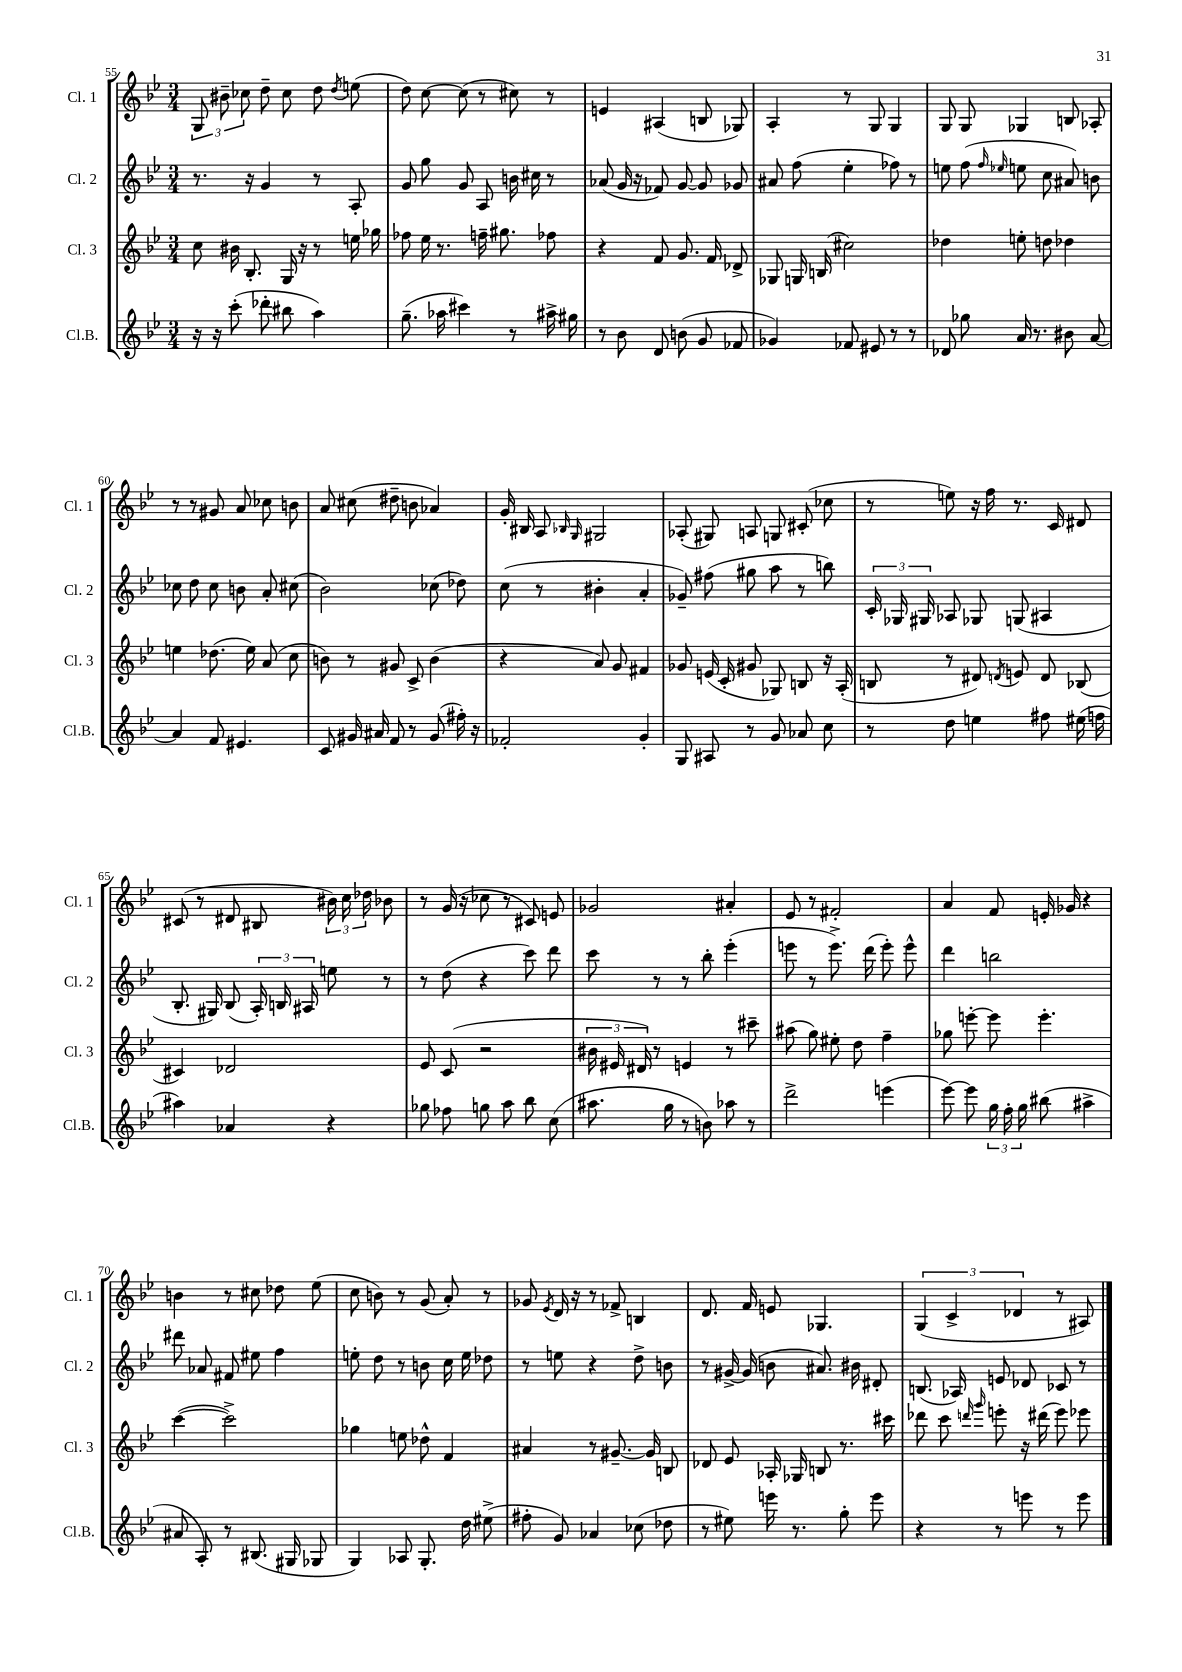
<<
\new StaffGroup <<
\new Staff = "s0" \with { instrumentName = "Cl. 1" shortInstrumentName = "Cl. 1" } {
    \clef treble \key bes \major \numericTimeSignature \time 3/4
    \autoBeamOff \tuplet 3/2 { g8 bis'8-- ces''8 } d''8-- ces''8 d''8 \acciaccatura { d''8 } e''8( |
    d''8) c''8~ c''8( r8 cis''8) r8 |
    e'4 ais4( b8 ges8) |
    a4-. r8 g8 g4 |
    g8 g8 ges4 b8 aes8-. |
    r8 r8 gis'8 a'8 ces''8 b'8 |
    a'8 cis''8( dis''8-- b'8 aes'4) |
    g'16-. bis16 a8 \grace { bes16 g16 } gis2 |
    aes8-.( gis8) a8 g8 cis'8-.( ces''8 |
    r8 e''8) r16 f''16 r8. c'16 dis'8 |
    cis'8( r8 dis'8 bis8 \tuplet 3/2 { bis'16) c''16 des''16 } bes'8 |
    r8 g'16( r16 ces''8 r8 cis'8) e'8 |
    ges'2 ais'4-. |
    ees'8 r8 fis'2-. |
    a'4 f'8 e'16-. ges'16 r4 |
    b'4 r8 cis''8 des''8 ees''8( |
    c''8 b'8) r8 g'8( a'8-.) r8 |
    ges'8 \acciaccatura { ees'8 } d'16 r16 r8 fes'8-> b4 |
    d'8. f'16 e'8 ges4. |
    \tuplet 3/2 { g4( c'4-> des'4 } r8 ais8) \bar "|." |
}
\new Staff = "s1" \with { instrumentName = "Cl. 2" shortInstrumentName = "Cl. 2" } {
    \clef treble \key bes \major \numericTimeSignature \time 3/4
    \autoBeamOff r8. r16 g'4 r8 a8-. |
    g'8 g''8 g'8 a8 b'16 cis''16 r8 |
    aes'8( g'16 r16 fes'8) g'8~ g'8 ges'8 |
    ais'8 f''8( ees''4-. fes''8) r8 |
    e''8 f''8( \grace { f''16 ees''16 } e''8 c''8 ais'8) b'8 |
    ces''8 d''8 ces''8 b'8 a'8-. cis''8( |
    bes'2) ces''8( des''8) |
    c''8( r8 bis'4-. a'4-. |
    ges'8--) fis''8( gis''8 a''8 r8 b''8) |
    \tuplet 3/2 { c'16-. ges16 gis16 } aes8 ges8 g8( ais4 |
    bes8.-. gis16) bes8( \tuplet 3/2 { a16-.) b16 ais16 } e''8 r8 |
    r8 d''8( r4 c'''8) d'''8 |
    c'''8 r8 r8 bes''8-. ees'''4-.( |
    e'''8 r8 e'''8.->) d'''16( e'''8-.) e'''8-^ |
    d'''4 b''2 |
    dis'''8 aes'8 fis'8 eis''8 f''4 |
    e''8-. d''8 r8 b'8 c''16 e''16 des''8 |
    r8 e''8 r4 d''8-> b'8 |
    r8 gis'16~-> gis'16( b'8 ais'8.) bis'16 dis'8-. |
    b8.( aes16) e'8 des'8 ces'8 r8 \bar "|." |
}
\new Staff = "s2" \with { instrumentName = "Cl. 3" shortInstrumentName = "Cl. 3" } {
    \clef treble \key bes \major \numericTimeSignature \time 3/4
    \autoBeamOff c''8 bis'16 bes8.-. g16 r16 r8 e''16 ges''16 |
    fes''8 ees''16 r8. f''16-- gis''8. fes''8 |
    r4 f'8 g'8. f'16 des'8-> |
    ges8 g16 b16( cis''2) |
    des''4 e''8-. d''8 des''4 |
    e''4 des''8.( e''16) a'8( c''8 |
    b'8) r8 gis'8 c'8-> b'4( |
    r4 a'8) g'8 fis'4 |
    ges'8 e'16( c'16-. gis'8 ges8) b8 r16 a16-.( |
    b8 r8 dis'8) \acciaccatura { d'8 } e'8 d'8 bes8( |
    cis'4) des'2 |
    ees'8 c'8( r2 |
    \tuplet 3/2 { bis'16 eis'16 dis'16) } r8 e'4 r8 cis'''8-- |
    ais''8( g''8) eis''8-. d''8 f''4-- |
    ges''8 e'''8~-. e'''8 e'''4.-. |
    c'''4~( c'''2->) |
    ges''4 e''8 des''8-^ f'4 |
    ais'4 r8 gis'8.~-- gis'16 b8 |
    des'8 ees'8 aes16-. ges16 b8 r8. cis'''16 |
    des'''8 c'''8 \grace { d'''16 g'''16 } e'''8-. r16 dis'''16( e'''8) ees'''8 \bar "|." |
}
\new Staff = "s3" \with { instrumentName = "Cl.B." shortInstrumentName = "Cl.B." } {
    \clef treble \key bes \major \numericTimeSignature \time 3/4
    \autoBeamOff r16 r16 c'''8-.( des'''8-. bis''8 a''4) |
    g''8.--( aes''16 cis'''4) r8 ais''16-> gis''16 |
    r8 bes'8 d'8 b'8( g'8 fes'8 |
    ges'4) fes'8 eis'8 r8 r8 |
    des'8 ges''8 a'16 r8. bis'8 a'8~ |
    a'4 f'8 eis'4. |
    c'8 gis'16 ais'16 f'8 r8 gis'8( fis''16-.) r16 |
    fes'2-. g'4-. |
    g8 ais8 r8 g'8 aes'8 c''8 |
    r8 d''8 e''4 fis''8 eis''16( f''16 |
    ais''4) aes'4 r4 |
    ges''8 fes''8 g''8 a''8 bes''8 c''8( |
    ais''8. g''16 r8 b'8) aes''8 r8 |
    d'''2-> e'''4( |
    ees'''8~) ees'''8 \tuplet 3/2 { g''16 f''16-. g''16 } bis''8( ais''4-> |
    ais'8 a8-.) r8 bis8.( gis16 ges8 |
    g4) aes8 g8.-. d''16 eis''8->( |
    fis''8-. g'8) aes'4 ces''8( des''8 |
    r8 eis''8) e'''16 r8. g''8-. e'''8 |
    r4 r8 e'''8 r8 e'''8 \bar "|." |
}
>>
>>
\layout { \context { \Score currentBarNumber = #55 } }
